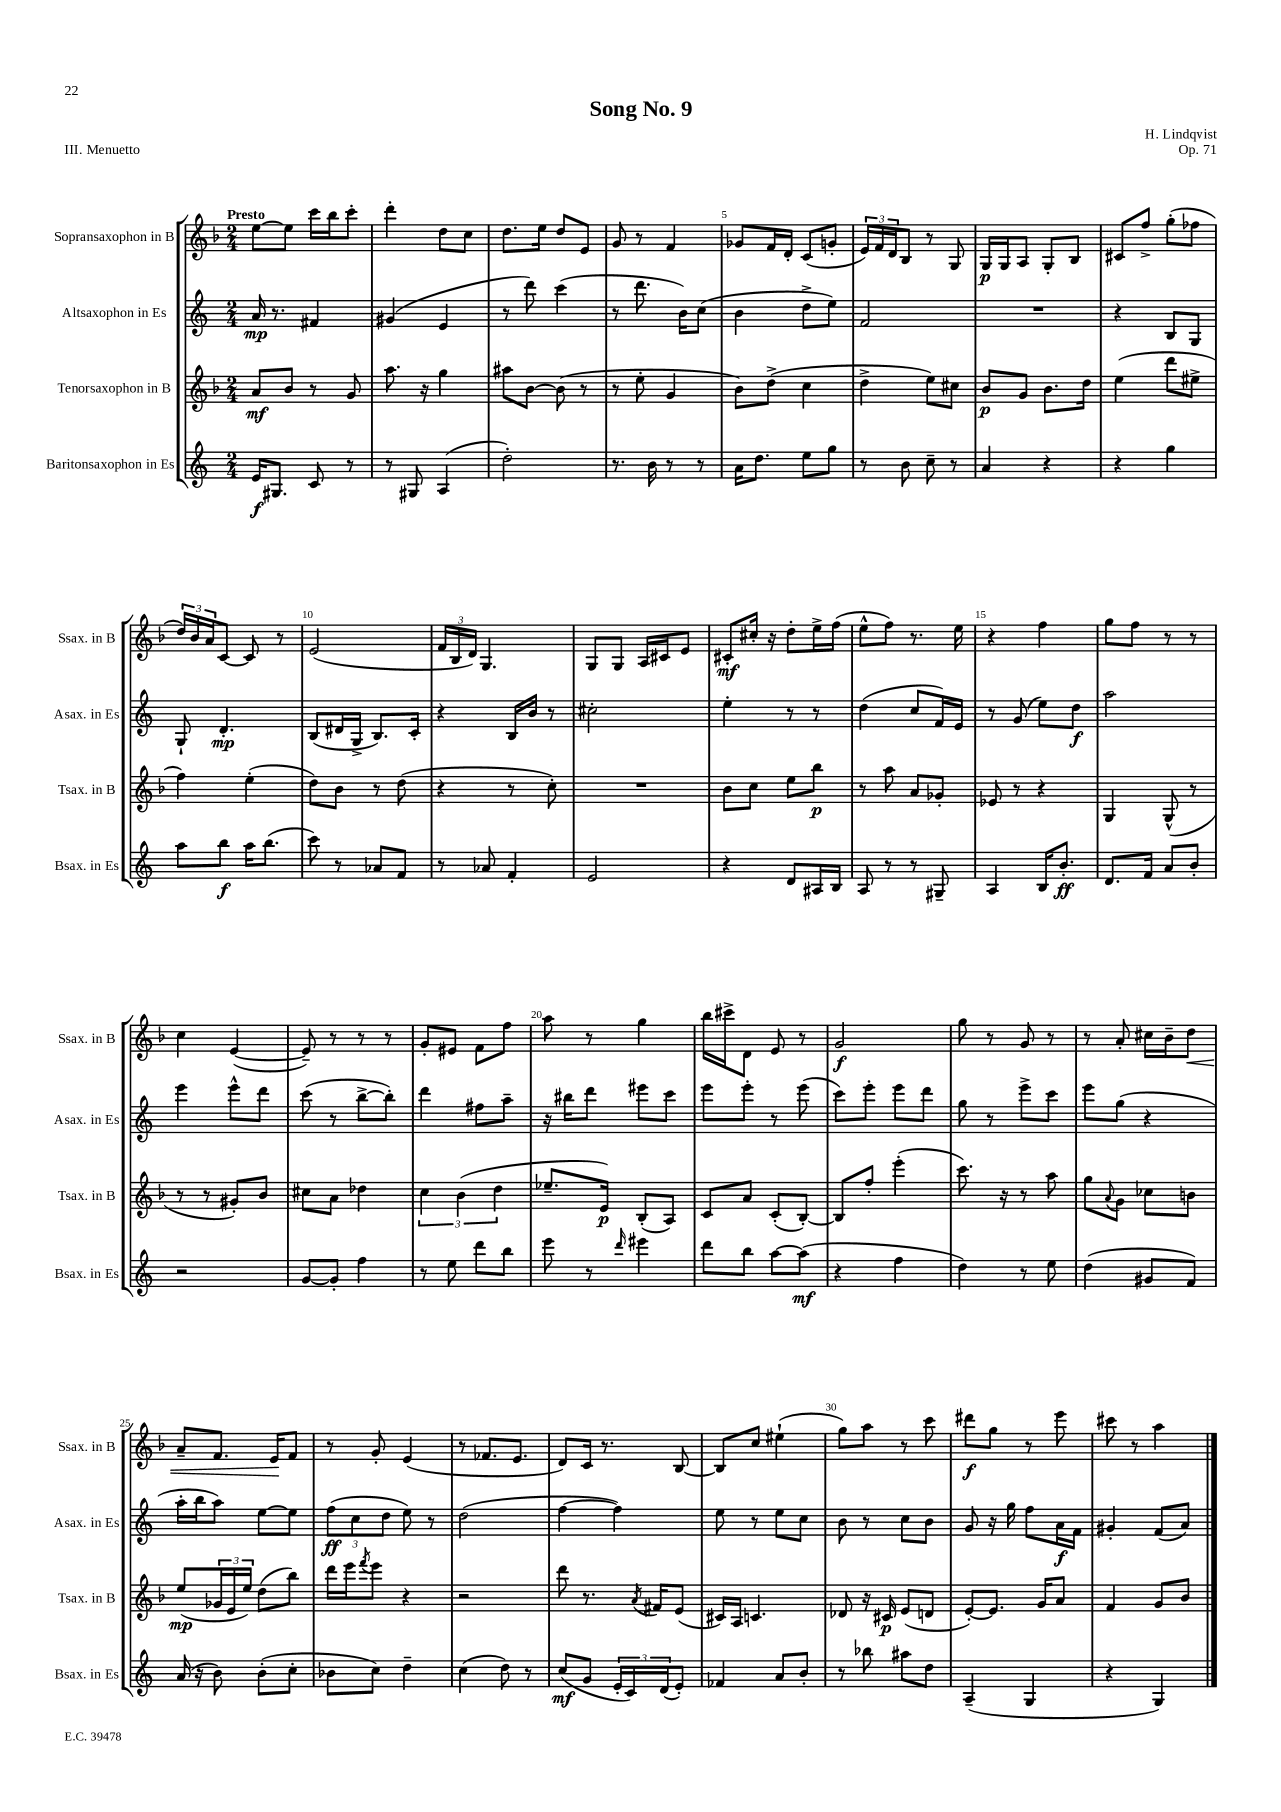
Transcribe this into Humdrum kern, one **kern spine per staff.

**kern	**kern	**kern	**kern
*staff4	*staff3	*staff2	*staff1
*clefG2	*clefG2	*clefG2	*clefG2
*k[]	*k[b-]	*k[]	*k[b-]
*M2/4	*M2/4	*M2/4	*M2/4
16e/LK	8a/L	16a/	[8ee\L
8.G#/J	.	8.r	.
.	8b-/J	.	8ee\]J
8c/	8r	4f#/	16ccc\LL
.	.	.	16bb-\J
8r	8g/	.	8ccc'\J
=	=	=	=
8r	8.aa\	(4g#/	4ddd'\
8G#/	.	.	.
.	16r	.	.
(4A/	4gg\	4e/	8dd\L
.	.	.	8cc\J
=	=	=	=
2dd'\)	8aa#\L	8r	8.dd\L
.	[8b-\J	8ddd\)	.
.	.	.	16ee\Jk
.	(8b-\]	(4ccc\	8dd/L
.	8r	.	8e/J
=	=	=	=
8.r	8r	8r	8g/
.	8ee'\	8.ddd\	8r
16b\	.	.	.
8r	4g/	.	4f/
.	.	16b\LK)	.
8r	.	(8cc\J	.
=	=	=	=
16a\LK	8b-\L)	4b\	8g-/L
8.dd\J	.	.	.
.	(8dd^\J	.	16f/L
.	.	.	16d'/JJ
8ee\L	4cc\	8dd^\L	(8c/L
8gg\J	.	8ee\J)	8g'/J
=	=	=	=
8r	4dd^\	2f/	24e/LL)
.	.	.	24f/
.	.	.	24d/J
8b\	.	.	8B-/J
8cc~\	8ee\L)	.	8r
8r	8cc#\J	.	8G/
=	=	=	=
4a/	8b-/L	2r	16G/LL
.	.	.	16G/J
.	8g/J	.	8A/J
4r	8.b-\L	.	8G'/L
.	.	.	8B-/J
.	16dd\Jk	.	.
=	=	=	=
4r	(4ee\	4r	8c#/L
.	.	.	8ff^/J
4gg\	8ddd\L	8B/L	(8gg'\L
.	8ee#^\J	8G/J	8ff-\J
=	=	=	=
8aa\L	4ff\)	8G`/	24dd/LL)
.	.	.	24b-/
.	.	.	24a/J
8bb\J	.	4.d'/	[8c/J
16aa\LK	(4ee'\	.	8c/]
(8.bb\J	.	.	.
.	.	.	8r
=	=	=	=
8ccc\)	8dd\L)	(8B/L	(2e/
8r	8b-\J	16d#/L	.
.	.	16G^/JJ	.
8a-/L	8r	8.B/L)	.
8f/J	(8dd\	.	.
.	.	16c'/Jk	.
=	=	=	=
8r	4r	4r	24f/LL
.	.	.	24B-/
.	.	.	24d/JJ)
8a-/	.	.	4.G/
4f'/	8r	16B/LL	.
.	.	16b/JJ	.
.	8cc'\)	8r	.
=	=	=	=
2e/	2r	2cc#'\	8G/L
.	.	.	8G/J
.	.	.	16A/LL
.	.	.	16c#/J
.	.	.	8e/J
=	=	=	=
4r	8b-\L	4ee'\	8c#'/L
.	8cc\J	.	16cc#'/Jk
.	.	.	16r
8d/L	8ee\L	8r	8dd'\L
16A#/L	8bb-\J	8r	16ee^\L
16B/JJ	.	.	(16ff\JJ
=	=	=	=
8A/	8r	(4dd\	8ee^^\L
8r	8aa\	.	8ff\J)
8r	8a/L	8cc/L	8.r
8G#~/	8g-'/J	16f/L)	.
.	.	16e/JJ	16ee\
=	=	=	=
4A/	8e-/	8r	4r
.	8r	(8g/	.
16B/LK	4r	8ee\L)	4ff\
8.b'/J	.	.	.
.	.	8dd\J	.
=	=	=	=
8.d/L	4G/	2aa\	8gg\L
.	.	.	8ff\J
16f/Jk	.	.	.
8a/L	(8G^^/	.	8r
8b'/J	8r	.	8r
=	=	=	=
2r	8r	4eee\	4cc\
.	8r	.	.
.	8g#'/L)	8eee^^\L	([4e/
.	8b-/J	8ddd\J	.
=	=	=	=
[8g/L	8cc#\L	(8ccc\	8e~/])
8g'/]J	8a\J	8r	8r
4ff\	4dd-\	[8bb^\L	8r
.	.	8bb'\]J)	8r
=	=	=	=
8r	6cc\	4ddd\	8g'/L
8ee\	.	.	8e#/J
.	(6b-\	.	.
8ddd\L	.	8ff#\L	8f\L
.	6dd\	.	.
8bb\J	.	8aa~\J	8ff\J
=	=	=	=
8eee\	8.ee-~/L	16r	8aa\
.	.	16bb#\LK	.
8r	.	8ddd\J	8r
.	16e/Jk)	.	.
16qqddd/	.	.	.
4eee#\	(8B-'/L	8eee#\L	4gg\
.	8A/J)	8ccc\J	.
=	=	=	=
8ddd\L	8c/L	8eee\L	16bb-\LL
.	.	.	16ccc#^\J
8bb\J	8a/J	8eee'\J	8d\J
[8aa\L	(8c'/L	8r	8e/
(8aa\]J	[8B-'/J)	(8eee\	8r
=	=	=	=
4r	8B-/]L	8ccc\L)	2g/
.	8ff'/J	8eee'\J	.
4ff\	(4eee'\	8eee\L	.
.	.	8ddd\J	.
=	=	=	=
4dd\)	8.ccc\)	8gg\	8gg\
.	.	8r	8r
.	16r	.	.
8r	8r	8eee^\L	8g/
8ee\	8aa\	8ccc\J	8r
=	=	=	=
(4dd\	8gg\L	8eee\L	8r
.	8qqa/	.	.
.	8g\J	(8gg\J	8a'/
8g#/L	8cc-\L	4r	16cc#\LL
.	.	.	16b-~\J
8f/J)	8b\J	.	8dd\J
=	=	=	=
(16a/	(8ee/L	16aa'\LL	8a~/L
16r	.	16bb\J	.
8b\)	24g-/L	8aa\J)	8.f/J
.	24e/	.	.
.	24ee/JJ)	.	.
(8b'\L	(8dd\L	[8ee\L	.
.	.	.	16e/LK
8cc'\J	8bb-\J)	8ee\]J	8f/J
=	=	=	=
8b-\L	16ddd\LL	(12ff\L	8r
.	16eee\J	.	.
.	.	12cc\	.
.	8qfff/	.	.
8cc\J)	8eee\J	.	8g'/
.	.	12dd\J	.
4dd~\	4r	8ee\)	(4e/
.	.	8r	.
=	=	=	=
(4cc\	2r	(2dd\	8r
.	.	.	8.f-/L
8dd\)	.	.	.
.	.	.	8.e/J
8r	.	.	.
=	=	=	=
(8cc/L	8ddd\	[4ff\	8d/L)
8g/J	8.r	.	16c/Jk
.	.	.	8.r
24e'/LL	.	4ff\])	.
24c/)	.	.	.
.	8qa/	.	.
.	16f#/LK	.	.
(24d/J	.	.	.
8e'/J)	(8e/J	.	[8B-/
=	=	=	=
4f-/	16c#/LL)	8ee\	8B-/]L
.	16A/JJ	.	.
.	4.c/	8r	8cc/J
8a/L	.	8ee\L	(4ee#`\
8b'/J	.	8cc\J	.
=	=	=	=
8r	8d-/	8b\	8gg\L)
8bb-\	16r	8r	8aa\J
.	16c#/	.	.
8aa#\L	(8e/L	8cc\L	8r
8dd\J	8d/J	8b\J	8ccc\
=	=	=	=
(4A~/	[8e'/L)	8g/	8ddd#\L
.	8.e/]J	16r	8gg\J
.	.	16gg\	.
4G/	.	8ff\L	8r
.	16g/LK	.	.
.	8a/J	16a\L	8eee\
.	.	16f\JJ	.
=	=	=	=
4r	4f/	4g#'/	8ccc#\
.	.	.	8r
4G/)	8g/L	(8f/L	4aa\
.	8b-/J	8a/J)	.
==	==	==	==
*-	*-	*-	*-
